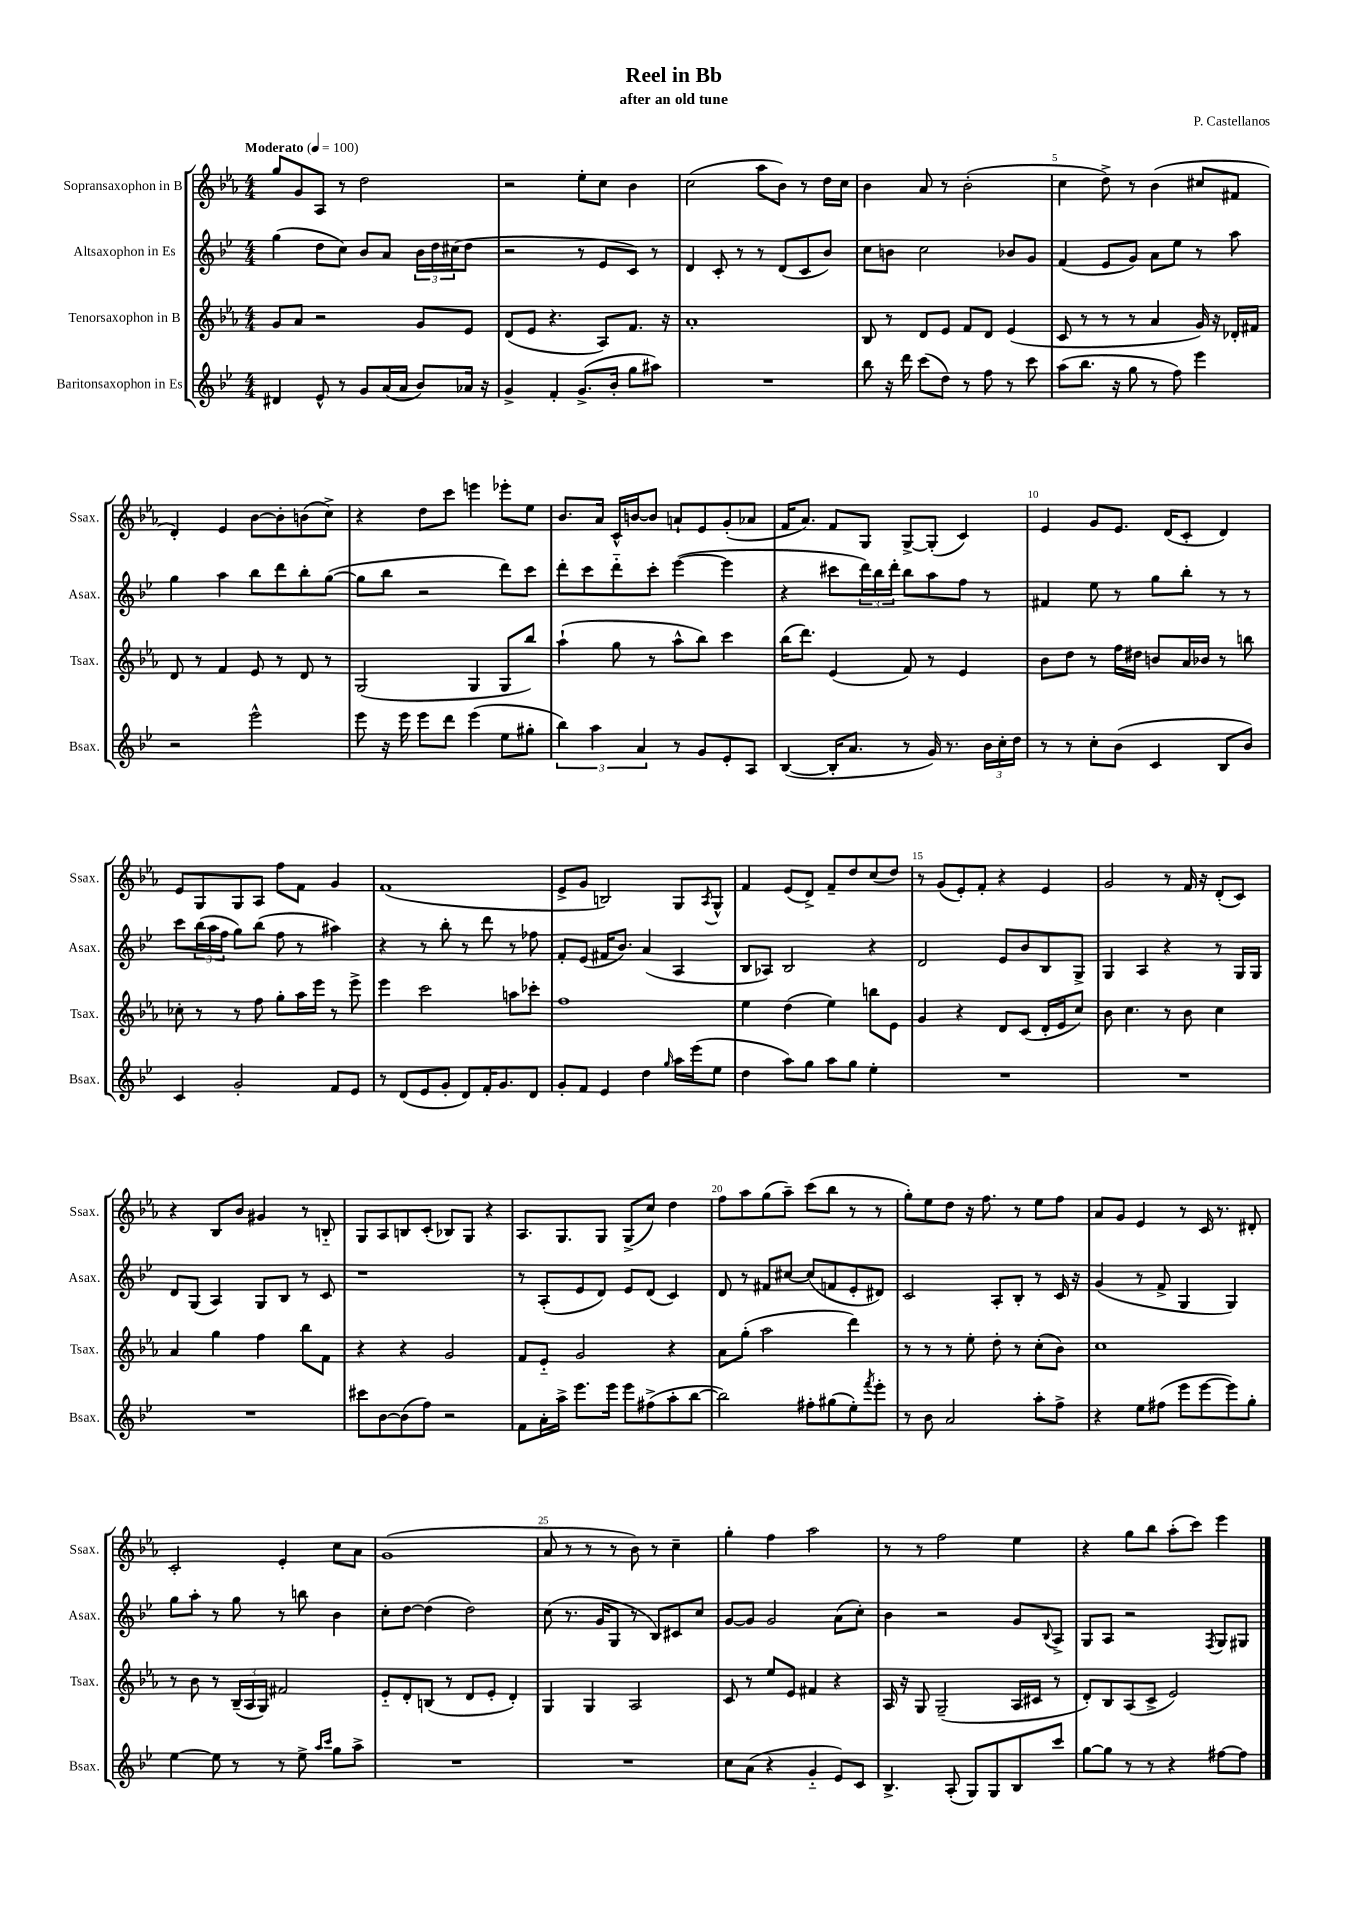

**kern	**kern	**kern	**kern
*staff4	*staff3	*staff2	*staff1
*clefG2	*clefG2	*clefG2	*clefG2
*k[b-e-]	*k[b-e-a-]	*k[b-e-]	*k[b-e-a-]
*M4/4	*M4/4	*M4/4	*M4/4
*MM100	*MM100	*MM100	*MM100
4d#	8g	(4gg	8gg
.	8a-	.	8g
8e-^^	2r	8dd	8A-
8r	.	8cc)	8r
8g	.	8b-	2dd
(16a	.	8a	.
16a	.	.	.
8b-)	8g	24b-	.
.	.	24dd	.
.	.	(24cc#	.
16a-	8e-	8dd	.
16r	.	.	.
=	=	=	=
4g^	(8d	2r	2r
.	8e-	.	.
4f'	4.r	.	.
(8.g^	.	8r	8ee-'
.	8A-)	8e-	8cc
16b-'	.	.	.
8gg	8.f	8c)	4b-
8aa#)	.	8r	.
.	16r	.	.
=	=	=	=
1r	1a-'	4d	(2cc
.	.	8c'	.
.	.	8r	.
.	.	8r	8aa-
.	.	(8d	8b-)
.	.	8c	8r
.	.	8b-)	16dd
.	.	.	16cc
=	=	=	=
8bb-	8B-	8cc	4b-
16r	8r	8b	.
16ddd	.	.	.
(8ccc	8d	2cc	8a-
8dd)	8e-	.	8r
8r	8f	.	(2b-'
8ff	8d	.	.
8r	(4e-	8b-	.
8ccc	.	8g	.
=	=	=	=
(8aa	8c	(4f	4cc
8.bb-	8r	.	.
.	8r	8e-	8dd^)
16r	.	.	.
8gg	8r	8g)	8r
8r	4a-	8a	(4b-
8ff)	.	8ee-	.
4eee-	16g)	8r	8cc#
.	16r	.	.
.	16d-'	8aa	8f#
.	16f#	.	.
=	=	=	=
2r	8d	4gg	4d')
.	8r	.	.
.	4f	4aa	4e-
2eee-^^	8e-	8bb-	[8b-
.	8r	8ddd	8b-']
.	8d	8bb-'	(8b
.	8r	([8gg	8cc^)
=	=	=	=
8eee-	(2G	8gg]	4r
16r	.	8bb-	.
16eee-	.	.	.
8eee-	.	2r	8dd
8ddd	.	.	8ccc
(4eee-	4G	.	4eee
8ee-	8G	8ddd)	8eee-'
8gg#'	8bb-)	8ccc	8ee-
=	=	=	=
6bb-)	(4aa-`	8ddd'	8.b-
.	.	8ccc	.
6aa	.	.	.
.	.	.	16a-
.	8gg	8ddd'~	16c^^
.	.	.	[16b
6a	.	.	.
.	8r	8ccc'	8b]
8r	8aa-^^	([4eee-	8a`
8g	8bb-)	.	8e-
8e-'	4ccc	4eee-]	(8g'
8A	.	.	8a-
=	=	=	=
([4B-	(16bb-	4r	16f
.	8.ddd)	.	8.a-)
16B-']	(4e-	8ccc#	8f
8.a	.	.	.
.	.	24ddd)	8G
.	.	24bb-	.
.	.	24ddd'	.
8r	8f)	8bb-	[8G^
16g)	8r	8aa	(8G']
8.r	.	.	.
.	4e-	8ff	4c)
24b-	.	8r	.
24cc'	.	.	.
24dd	.	.	.
=	=	=	=
8r	8b-	4f#	4e-
8r	8dd	.	.
8cc'	8r	8ee-	8g
(8b-	16ff	8r	8.e-
.	16dd#	.	.
4c	8b	8gg	.
.	.	.	(16d
.	16a-	8bb-'	8c'
.	16b-	.	.
8B-	8r	8r	4d)
8b-)	8bb	8r	.
=	=	=	=
4c	8cc-'	8ccc	8e-
.	8r	(24bb-	8G
.	.	24aa	.
.	.	24ff	.
2g'	8r	8gg)	8G
.	8ff	(8bb-	8A-
.	8gg'	8ff	8ff
.	16aa-	8r	8f
.	16eee-	.	.
8f	8r	4aa#)	4g
8e-	8eee-^	.	.
=	=	=	=
8r	4eee-	4r	(1f
(8d	.	.	.
8e-	2ccc	8r	.
8g'	.	8bb-'	.
8d)	.	8r	.
16f'	.	8ddd	.
8.g	.	.	.
.	8aa	8r	.
8d	8ccc-'	8ff-	.
=	=	=	=
8g'	1ff	8f'	8e-^
8f	.	(8e-	8g
4e-	.	16f#	2B)
.	.	8.b-)	.
4dd	.	(4a	.
16qqgg	.	.	.
16aa	.	4A	8G
(16eee-	.	.	.
.	.	.	8qA-
8ee-	.	.	8G^^
=	=	=	=
4dd	4ee-	8B-	4f
.	.	8A-)	.
8aa)	(4dd	2B-	(8e-
8gg	.	.	8d^)
8aa	4ee-)	.	8f~
8gg	.	.	8dd
4ee-'	8bb	4r	(8cc
.	8e-	.	8dd)
=	=	=	=
1r	4g	2d	8r
.	.	.	(8g
.	4r	.	8e-')
.	.	.	8f'
.	8d	8e-	4r
.	(8c	8b-	.
.	16d'	8B-	4e-
.	16e-	.	.
.	8cc)	8G^	.
=	=	=	=
1r	8b-	4G	2g
.	4.cc	.	.
.	.	4A	.
.	8r	4r	8r
.	8b-	.	16f
.	.	.	16r
.	4cc	8r	(8d'
.	.	16G	8c)
.	.	16G	.
=	=	=	=
1r	4a-	8d	4r
.	.	(8G	.
.	4gg	4A)	8B-
.	.	.	8b-
.	4ff	8G	4g#
.	.	8B-	.
.	8bb-	8r	8r
.	8f	8c	8B'~
=	=	=	=
8ccc#	4r	1r	8G
[8b-	.	.	8A-
(8b-]	4r	.	8B
8ff)	.	.	(8c'
2r	2g	.	8B-)
.	.	.	8G
.	.	.	4r
=	=	=	=
8f	8f	8r	8.A-
16a'	8e-'~	(8A'	.
16aa^	.	.	8.G
8.eee-	2g	8e-	.
.	.	8d)	8G
16eee-	.	.	.
8eee-	.	8e-	(8G^
(8ff#^	.	(8d	8cc)
8aa'	4r	4c)	4dd
[8bb-	.	.	.
=	=	=	=
2bb-])	8a-	8d	8ff
.	(8gg'	8r	8aa-
.	2aa-	8f#	(8gg
.	.	[8cc#	8aa-~)
8ff#'	.	(8cc#]	(8ccc
(8gg#	.	8f	8bb-
8ee-')	4ddd)	8e-'	8r
8qfff	.	.	.
8eee-'	.	8d#)	8r
=	=	=	=
8r	8r	2c	8gg')
8b-	8r	.	8ee-
2a	8r	.	8dd
.	8ee-'	.	16r
.	.	.	8.ff
.	8dd'	8A'	.
.	8r	8B-'	8r
8aa'	(8cc'	8r	8ee-
8ff^	8b-)	16c	8ff
.	.	16r	.
=	=	=	=
4r	1cc	(4g	8a-
.	.	.	8g
8ee-	.	8r	4e-
(8ff#	.	8f^	.
8eee-	.	4G	8r
[8eee-	.	.	16c
.	.	.	8.r
8eee-])	.	4G)	.
8gg'	.	.	8d#'
=	=	=	=
[4ee-	8r	8gg	2c'
.	8b-	8aa'	.
8ee-]	8r	8r	.
8r	(24B-~	8gg	.
.	24A-	.	.
.	24G)	.	.
8r	2f#	8r	4e-'
8ee-^	.	8bb	.
16qqaa	.	.	.
16qqccc	.	.	.
8gg	.	4b-	8cc
8aa^	.	.	8a-
=	=	=	=
1r	8e-'~	8cc'	(1g
.	8d'	[8dd	.
.	(8B	(4dd]	.
.	8r	.	.
.	8d	2dd)	.
.	8e-'	.	.
.	4d')	.	.
=	=	=	=
1r	4G	(8cc	8a-
.	.	8.r	8r
.	4G	.	8r
.	.	16g	.
.	.	8G	8r
.	2A-	8r	8b-)
.	.	8B-)	8r
.	.	8c#	4cc~
.	.	8cc	.
=	=	=	=
8cc	8c	[8g	4gg'
(8a	8r	8g]	.
4r	8ee-	2g	4ff
.	8e-	.	.
4g'~	4f#	.	2aa-
8e-)	4r	(8a	.
8c	.	8cc')	.
=	=	=	=
4.B-^	16A-	4b-	8r
.	16r	.	.
.	8G	.	8r
.	(2G~	2r	2ff
(8A'	.	.	.
8G)	.	.	.
8G	.	.	.
8B-	16A-	8g	4ee-
.	16c#	.	.
.	.	8qqB-	.
8ccc	8r	8A^	.
=	=	=	=
[8gg	8d')	8G	4r
8gg]	8B-	8A	.
8r	(8A-	2r	8gg
8r	8c^	.	8bb-
4r	2e-)	.	(8aa-'
.	.	.	8ccc)
.	.	8qF	.
[8ff#	.	8G	4eee-
8ff#]	.	8G#	.
==	==	==	==
*-	*-	*-	*-
